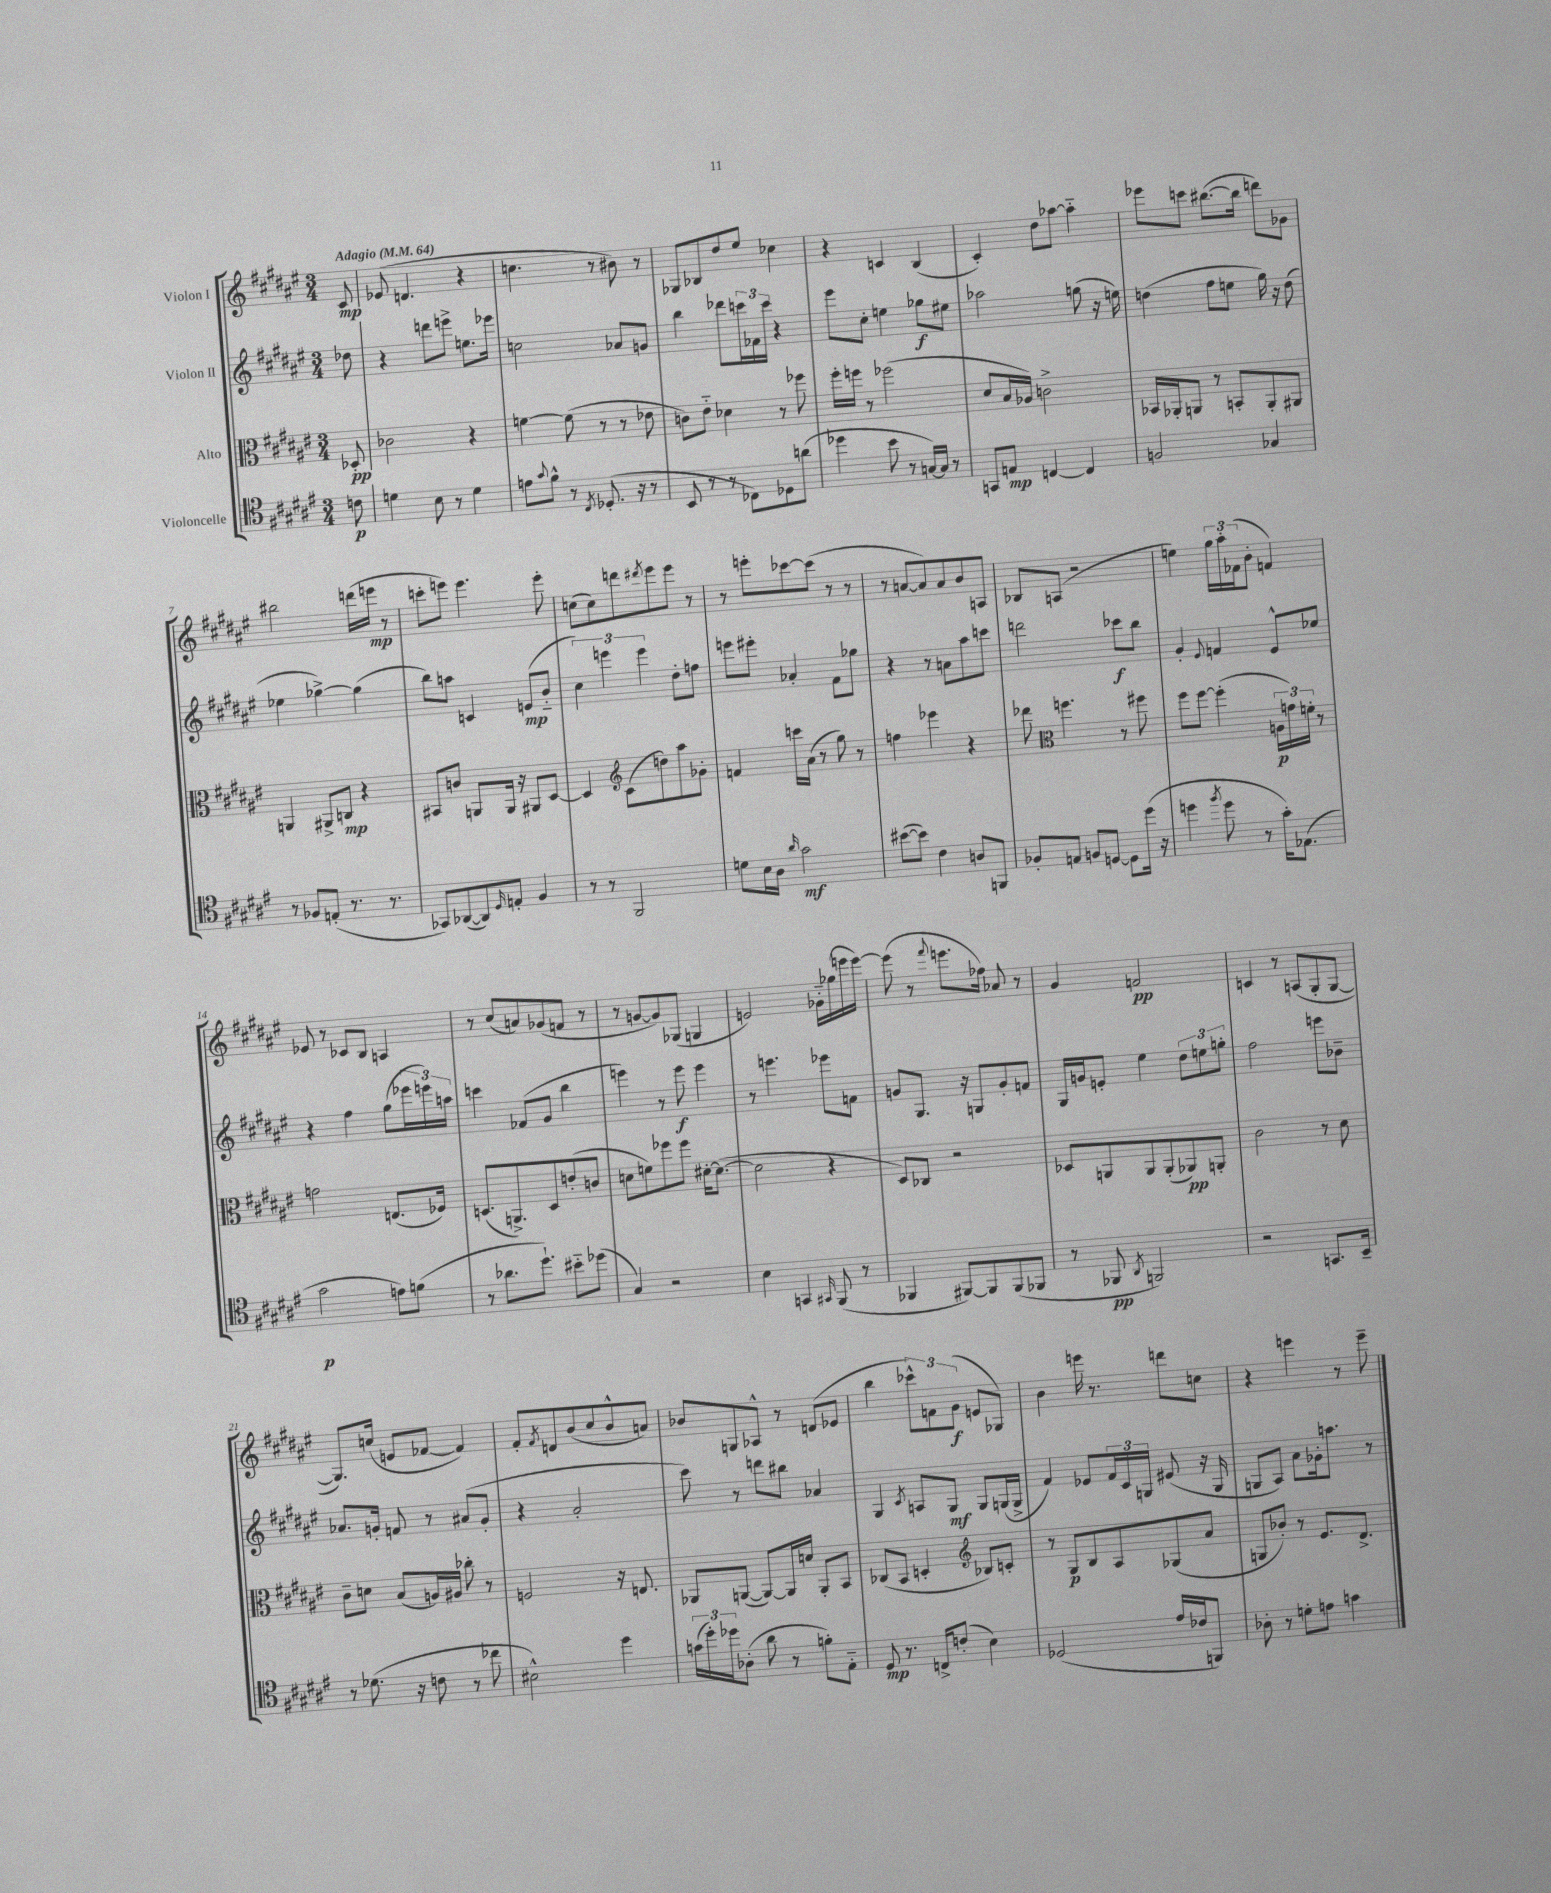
<<
\new StaffGroup <<
\new Staff = "s0" \with { instrumentName = "Violon I" } {
    \clef treble \key fis \major \numericTimeSignature \time 3/4 \partial 8 \tempo "Adagio" 4 = 64
    cis'8\mp |
    ees'8( d'4. r4 |
    c''4. r8 bis'8) r8 |
    ges8 bes8 dis''8 eis''8 ces''4 |
    r4 c'4 b4( |
    cis'4-.) dis''8 aes''8~ aes''4-_ |
    ees'''8 c'''8 bis''8.~( bis''16 d'''8) ges'8 |
    bis''2 d'''16( e'''16\mp r8 |
    c'''8-. e'''8) e'''4. e'''8-. |
    c''8( c''8) d'''8 \acciaccatura { dis'''8 } eis'''8 eis'''8 r8 |
    r8 e'''8-. ces'''8~ ces'''8( r8 r8 |
    r8 a'8~ a'8) a'8 b'8 a8 |
    bes8 a8( r2 |
    e''4) \tuplet 3/2 { gis''16 ais''16-. fes'16( } b'8-. f'4) |
    ees'8 r8 ces'8 b8 a4 |
    r8 cis''8( a'8) ges'8( f'8 r8 |
    r8 g'8~ g'8) ges8( g4 |
    e'2) ges'16-_ ges''16( e'''16 e'''16~) |
    e'''8( r8 \appoggiatura { fis'''8 } e'''8. fes''16) aes'8 r8 |
    gis'4 f'2\pp |
    c'4 r8 a8( gis8-. gis8~ |
    gis8.) c''16( e'8 fes'8~ fes'4) |
    fis'8-. \acciaccatura { fis'8 } d'8 b'8( cis''8 b'8-^ a'8) |
    bes'8 g8 aes8-^ r8 d'8( ees'8 |
    b''4 \tuplet 3/2 { ces'''8-^) f'8 gis'8\f( } e'8 ges8) |
    b'4 e'''16 r8. d'''8 c''8 |
    r4 e'''4 r8 e'''8-- \bar "|." |
}
\new Staff = "s1" \with { instrumentName = "Violon II" } {
    \clef treble \key fis \major \numericTimeSignature \time 3/4 \partial 8
    des''8 |
    r4 d'''8 e'''8-> e''8. ees'''16 |
    c''2 aes'8 g'8 |
    b''4 des'''8 \tuplet 3/2 { c'''16 fes'16 c'''16 } r4 |
    eis'''8 cis''8-. e''4 ges''8\f eis''8 |
    aes''2 g''8( r16 e''16) |
    d''4( fis''8 e''8 gis''16) r16 d''8( |
    ees''4 ges''4~->) ges''4( |
    b''8) a''8 c'4 e'8\mp( b'8-_ |
    \tuplet 3/2 { cis''4) e'''4 e'''4 } dis''8-. f''8 |
    e'''8 eis'''8-. aes'4-. fis'8 ges''8 |
    r4 r8 a'8 ais''8 c'''8 |
    d'''2 ces'''8\f b''8 |
    gis'4-. \appoggiatura { eis'8 } f'4 eis'8-^ ees''8 |
    r4 fis''4 gis''8( \tuplet 3/2 { ees'''16 e'''16) a''16 } |
    c'''4 fes'8( gis'8 b''4 |
    e'''4) r8 e'''8\f e'''4 |
    r8 e'''4. ees'''8 f'8 |
    g'8 gis8. r16 g8 g'8-. f'8 |
    gis16 g'16 e'8-. eis''4 \tuplet 3/2 { dis''8 e''8 g''8-. } |
    fis''2 e'''8 bes'8-- |
    aes'8. g'16-. f'8 r8 ais'8( g'8-. |
    r4 ais'2-. |
    cis'''8) r8 d'''8 bis''8 aes'4 |
    gis4 \acciaccatura { cis'8 } a8 gis8\mf gis8 g16( g16-> |
    fis'4) ees'8 \tuplet 3/2 { fis'16 cis'16 g16 } eis'8( r16 g16 |
    g8 ais8) ais'8 ges'16-. a''8. r8 \bar "|." |
}
\new Staff = "s2" \with { instrumentName = "Alto" } {
    \clef alto \key fis \major \numericTimeSignature \time 3/4 \partial 8
    des8-.\pp |
    ces'2 r4 |
    f'4~ f'8( r8 r8 ees'8 |
    c'8) eis'8-_ des'4 r8 fes''8 |
    fis''16-. f''16 r8 fes''2( |
    dis'8 b16 aes16) c'2-> |
    bes,16 aes,16-. a,8 r8 b,8-. a,8-. ais,8 |
    a,4 ais,8-> c8\mp r4 |
    bis,8 c'8 a,8 a,16 r16 ais,8 dis8~ |
    dis4 \clef treble cis'8( d''8) ais''8 ges'8-. |
    f'4 c'''16 ais'16( r8 gis''8) r8 |
    f''4 ees'''4 r4 |
    des'''8 \clef alto f''4. r8 fis''8 |
    fis''8 fis''8~ fis''4-.( \tuplet 3/2 { a16\p g'16) f'16-. } r8 |
    g'2 e8.( fes16) |
    d8.( a,8.->) d8 e'8-.( c'8 |
    d'8 f'8) fes''8 fes''8 dis'16~-. dis'8.~( |
    dis'2 r4 |
    dis8) ces8 r2 |
    des8 a,8 a,8 a,8-.( aes,8\pp) a,8-. |
    cis'2 r8 dis'8 |
    cis'8-- d'8 b8( a16) ais16 ces''8-. r8 |
    f2 r16 e8. |
    aes,8 a,8~( a,8~) a,16 d'16 a,8-. b,8 |
    ces8( b,8 d4-. \clef treble bes8) c'8-. |
    r8 gis8\p b8 ais8 ges8( ais'8 |
    g8 bes'8-.) r8 eis'8. dis'8.-> \bar "|." |
}
\new Staff = "s3" \with { instrumentName = "Violoncelle" } {
    \clef tenor \key fis \major \numericTimeSignature \time 3/4 \partial 8
    c'8\p |
    d'4 b8 r8 d'4 |
    e'8 \appoggiatura { gis'8 } fis'8-^ r8 \acciaccatura { cis8 } des8.-.( r16 r8 |
    b,8 r8 r8 ces8) des8 a'8( |
    des''4 b'8 r8 g16~) g16 r8 |
    g,8 e8\mp c4~ c4 |
    f2 ges4 |
    r8 fes8 e8-.( r8. r8. |
    ges,8) aes,8~( aes,8) \grace { dis16 } e8-. fis4 |
    r8 r8 fis,2 |
    d'8 b16 ais16 \grace { ais'16 } gis'2\mf |
    bis'8~( bis'8) cis'4 a8 f,8 |
    fes8-. e8 f8 d8~ d8 dis''16( r16 |
    d''4 \acciaccatura { fis''8 } d''8 r8 gis'16-.) ees8.( |
    gis'2\p e'8) f'8( |
    r8 aes'8. dis''8.-!) bis'8-_ des''8( |
    gis4) r2 |
    b4 g,4 \grace { gis,16 } fis,8( r8 |
    fes,4 fis,8~) fis,8 fis,8( fes,8 |
    r8 fes,8\pp \acciaccatura { ais,8 } f,2) |
    r2 g,8. b,16-- |
    r8 des'8.( r16 c'8 r8 ces''8 |
    bis2-^) dis''4 |
    \tuplet 3/2 { g'16( dis''16-.) des''16 } aes8-.( ais'8 r8 f'8-.) eis8-_ |
    dis8\mp r8. c16-> c'8-.( b4) |
    des2( eis'16 ces'16 f,8) |
    aes8-. r8 d'8-. e'8 g'4 \bar "|." |
}
>>
>>
